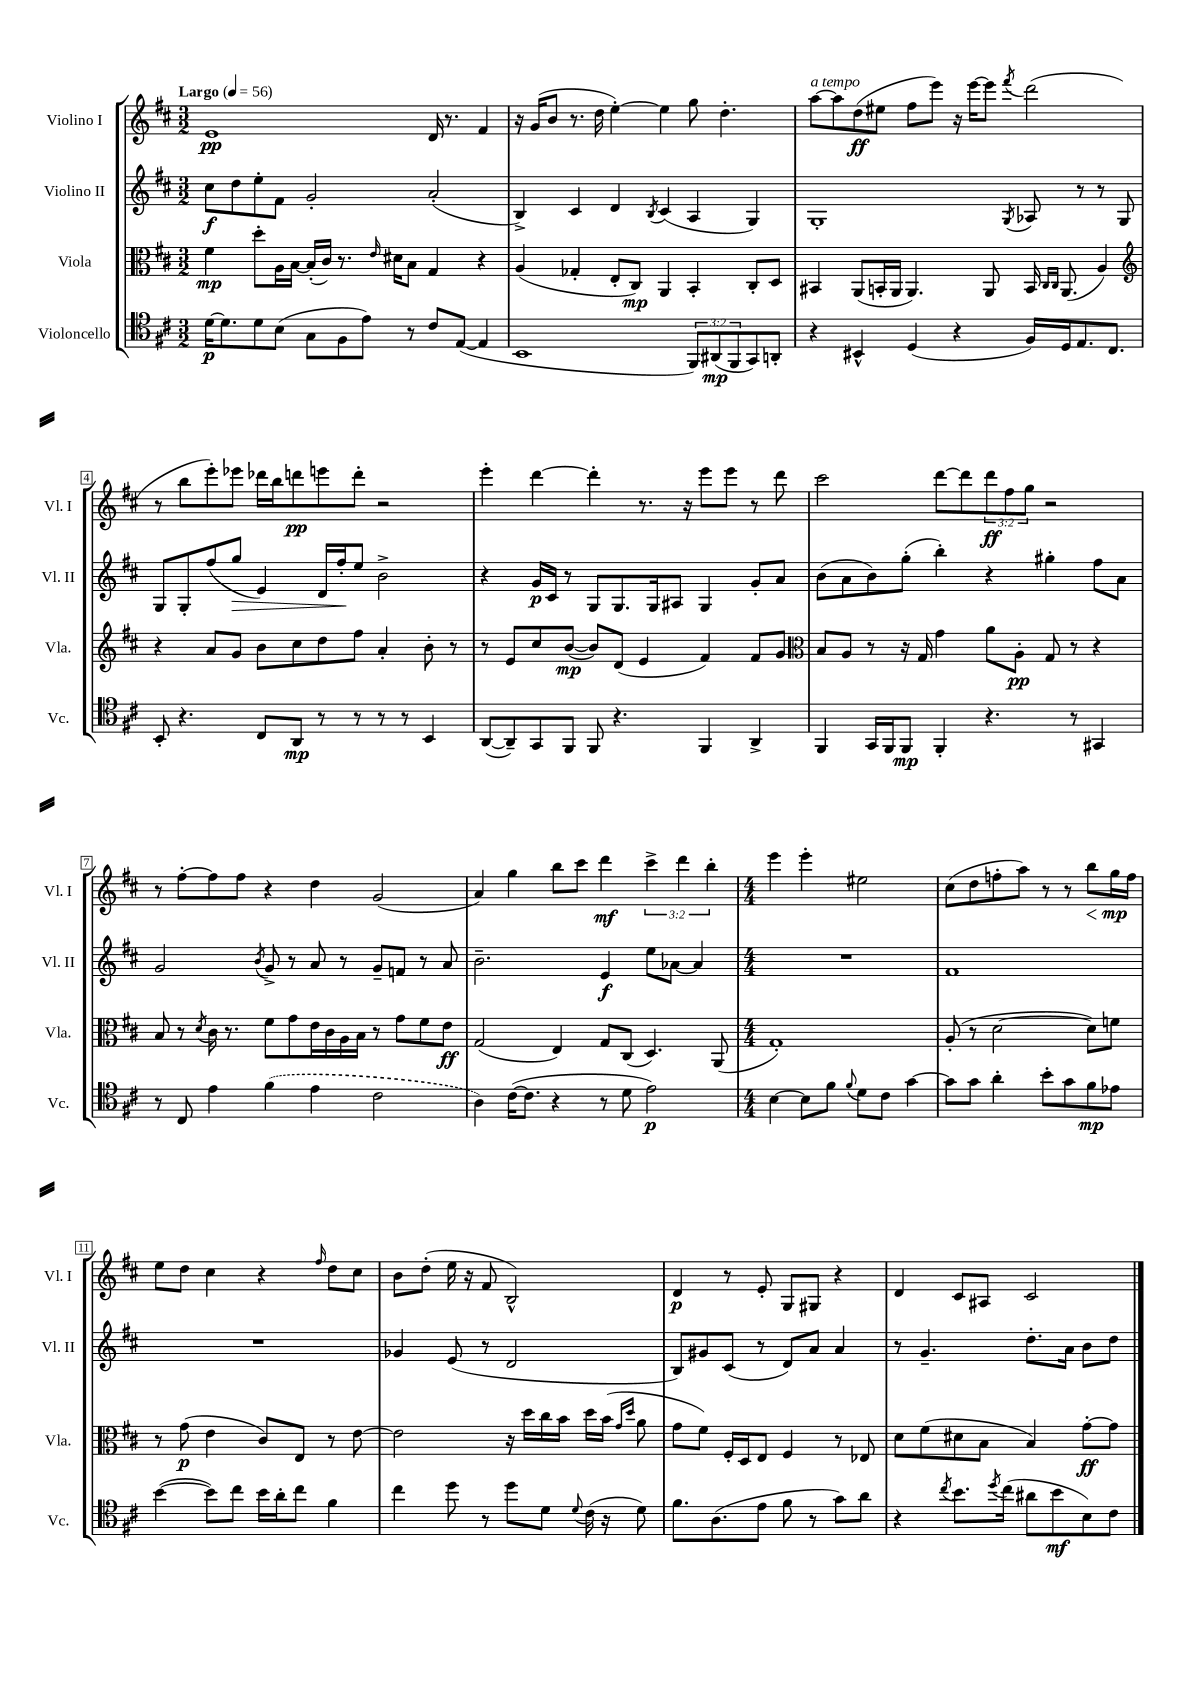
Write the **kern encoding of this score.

**kern	**kern	**kern	**kern
*staff4	*staff3	*staff2	*staff1
*clefC4	*clefC3	*clefG2	*clefG2
*k[f#c#]	*k[f#c#]	*k[f#c#]	*k[f#c#]
*M3/2	*M3/2	*M3/2	*M3/2
*MM56	*MM56	*MM56	*MM56
[16d\LK	4f#\	8cc#\L	1e
8.d\]	.	.	.
.	.	8dd\	.
8d\	8dd'\L	8ee'\	.
(8B\J	16A\L	8f#\J	.
.	[16B\JJ	.	.
8G\L	(16B'/]LL	2g'/	.
.	16c#/JJ)	.	.
8F#\	8.r	.	.
8e\J)	.	.	.
.	16qqe/	.	.
.	16d#\LK	.	.
8r	8B\J	.	.
8c#/L	4G/	(2a'/	16d/
.	.	.	8.r
([8E/J	.	.	.
4E/]	4r	.	4f#/
=	=	=	=
1BB	(4A/	4B^/)	16r
.	.	.	(16g/LK
.	.	.	8b/J
.	4G-'/	4c#/	8.r
.	.	.	16dd\
.	8E'/L	4d/	[4ee'\)
.	8C#/J)	.	.
.	.	8qB/	.
.	4AA/	(4c#/	4ee\]
12FF#/L)	4BB'/	4A/	8gg\
(12AA#/	.	.	.
.	.	.	4.dd'\
12FF#/	.	.	.
8GG/)	8C#'/L	4G/)	.
8AA'/J	8D/J	.	.
=	=	=	=
4r	4BB#/	1G'	[8aa\L
.	.	.	8aa\]
4BB#^^/	(8AA/L	.	(8dd\
.	16BB'/L	.	8ee#\J
.	16AA/JJ	.	.
(4D/	4.AA/)	.	8ff#\L
.	.	.	8eee\J)
4r	.	.	16r
.	.	.	[16eee\LK
.	8AA/	.	8eee\]J
.	.	8qG/	8qfff#/
16F#/LL)	16BB/	8A-/	(2ddd\
.	16qqC#/LL	.	.
.	16qqC#/JJ	.	.
16D/J	(8.AA/	.	.
8.E/	.	8r	.
.	4A/)	8r	.
8.C#/J	.	.	.
.	.	8G/	.
=	=	=	=
*	*clefG2	*	*
8BB'/	4r	8G/L	8r
4.r	.	8G'/	8bb\L
.	8a/L	(8ff#/	8eee'\)
.	8g/J	8gg/J	8eee-\J
8C#/L	8b\L	4e/)	16ddd-\LL
.	.	.	16bb\J
8AA/J	8cc#\	.	8ddd\
8r	8dd\	16d/LL	8eee\
.	.	16ff#'/J	.
8r	8ff#\J	8ee/J	8ddd'\J
8r	4a'/	2b^\	2r
8r	.	.	.
4BB/	8b'\	.	.
.	8r	.	.
=	=	=	=
([8AA/L	8r	4r	4eee'\
8AA~/])	8e/L	.	.
8GG/	8cc#/	16g/LL	[4ddd\
.	.	16c#/JJ	.
8FF#/J	([8b/J	8r	.
8FF#/	8b/]L)	8G/L	4ddd'\]
4.r	(8d/J	8.G/	.
.	4e/	.	8.r
.	.	16G/k	.
.	.	8A#/J	.
.	.	.	16r
4FF#/	4f#/)	4G/	8eee\L
.	.	.	8eee\J
4AA^/	8f#/L	8g'/L	8r
.	8g/J	8a/J	8ddd\
=	=	=	=
*	*clefC3	*	*
4FF#/	8B/L	(8b\L	2ccc#\
.	8A/J	8a\	.
16GG/LL	8r	8b\)	.
16FF#/J	.	.	.
8FF#/J	16r	(8gg'\J	.
.	16G/	.	.
4FF#'/	4g\	4bb'\)	[8ddd\L
.	.	.	8ddd\]
4.r	8a\L	4r	12ddd\
.	.	.	12ff#\
.	8A'\J	.	.
.	.	.	12gg\J
.	8G/	4gg#'\	2r
8r	8r	.	.
4GG#/	4r	8ff#\L	.
.	.	8a\J	.
=	=	=	=
8r	8B/	2g/	8r
8C#/	8r	.	[8ff#'\L
.	8qd/	.	.
4e\	16c#\	.	8ff#\]
.	8.r	.	.
.	.	.	8ff#\J
.	.	8qb/	.
(4f#\	8f#\L	8g^/	4r
.	8g\	8r	.
4e\	16e\L	8a/	4dd\
.	16c#\	.	.
.	16A\	8r	.
.	16B\JJ	.	.
2c#\	8r	8g~/L	(2g/
.	8g\L	8f/J	.
.	8f#\	8r	.
.	8e\J	8a/	.
=	=	=	=
4A\)	(2G/	2.b~\	4a/)
([16c#\LK	.	.	4gg\
8.c#\]J	.	.	.
4r	4E/)	.	8bb\L
.	.	.	8ccc#\J
8r	8G/L	4e/	4ddd\
8d\	(8C#/J	.	.
2e\)	4.D/)	8ee\L	6ccc#^\
.	.	[8a-\J	.
.	.	.	6ddd\
.	.	4a-/]	.
.	.	.	6bb'\
.	(8AA/	.	.
=	=	=	=
*M4/4	*M4/4	*M4/4	*M4/4
[4B\	1G')	1r	4eee\
8B\]L	.	.	4eee'\
8f#\J	.	.	.
8qqf#/	.	.	.
8d\L	.	.	2ee#\
8c#\J	.	.	.
[4g\	.	.	.
=	=	=	=
8g\]L	(8A'/	1f#	(8cc#\L
8g\J	8r	.	8dd\
4a'\	[2d\	.	8ff'\
.	.	.	8aa\J)
8b'\L	.	.	8r
8g\	.	.	8r
8f#\	8d\]L)	.	8bb\L
8e-\J	8f\J	.	16gg\L
.	.	.	16ff\JJ
=	=	=	=
([4b\	8r	1r	8ee\L
.	(8g\	.	8dd\J
8b\]L)	4e\	.	4cc#\
8cc#\J	.	.	.
16b\LL	8c#/L)	.	4r
16a'\J	.	.	.
8cc#\J	8E/J	.	.
.	.	.	16qqff#/
4f#\	8r	.	8dd\L
.	[8e\	.	8cc#\J
=	=	=	=
4cc#\	2e\]	4g-/	8b\L
.	.	.	(8dd'\J
8dd\	.	(8e/	16ee\
.	.	.	16r
8r	.	8r	8f#/
8dd\L	16r	2d/	2B^^/)
.	16dd\LL	.	.
8d\J	16cc#\	.	.
.	16b\JJ	.	.
8qqd/	.	.	.
(16c#\	16dd\LL	.	.
16r	(16b\JJ	.	.
.	16qqg/LL	.	.
.	16qqdd/JJ	.	.
8d\)	8a\	.	.
=	=	=	=
8.f#\L	8g\L	8B/L)	4d/
.	8f#\J)	8g#/	.
(8.A\	.	.	.
.	16F#'/LL	(8c#/J	8r
.	16D/J	.	.
8e\J	8E/J	8r	8e'/
8f#\	4F#/	8d/L)	8G/L
8r	.	8a/J	8G#/J
8g\L)	8r	4a/	4r
8a\J	8E-/	.	.
=	=	=	=
4r	8d\L	8r	4d/
.	(8f#\	4.g~/	.
8qcc#/	.	.	.
8.b\L	8d#\	.	8c#/L
.	8B\J	.	8A#/J
8qdd/	.	.	.
(16cc#\Jk	.	.	.
8a#\L	4B/)	8.dd'\L	2c#/
8b\	.	.	.
.	.	16a\Jk	.
8B\)	[8g'\L	8b\L	.
8c#\J	8g\]J	8dd\J	.
==	==	==	==
*-	*-	*-	*-
